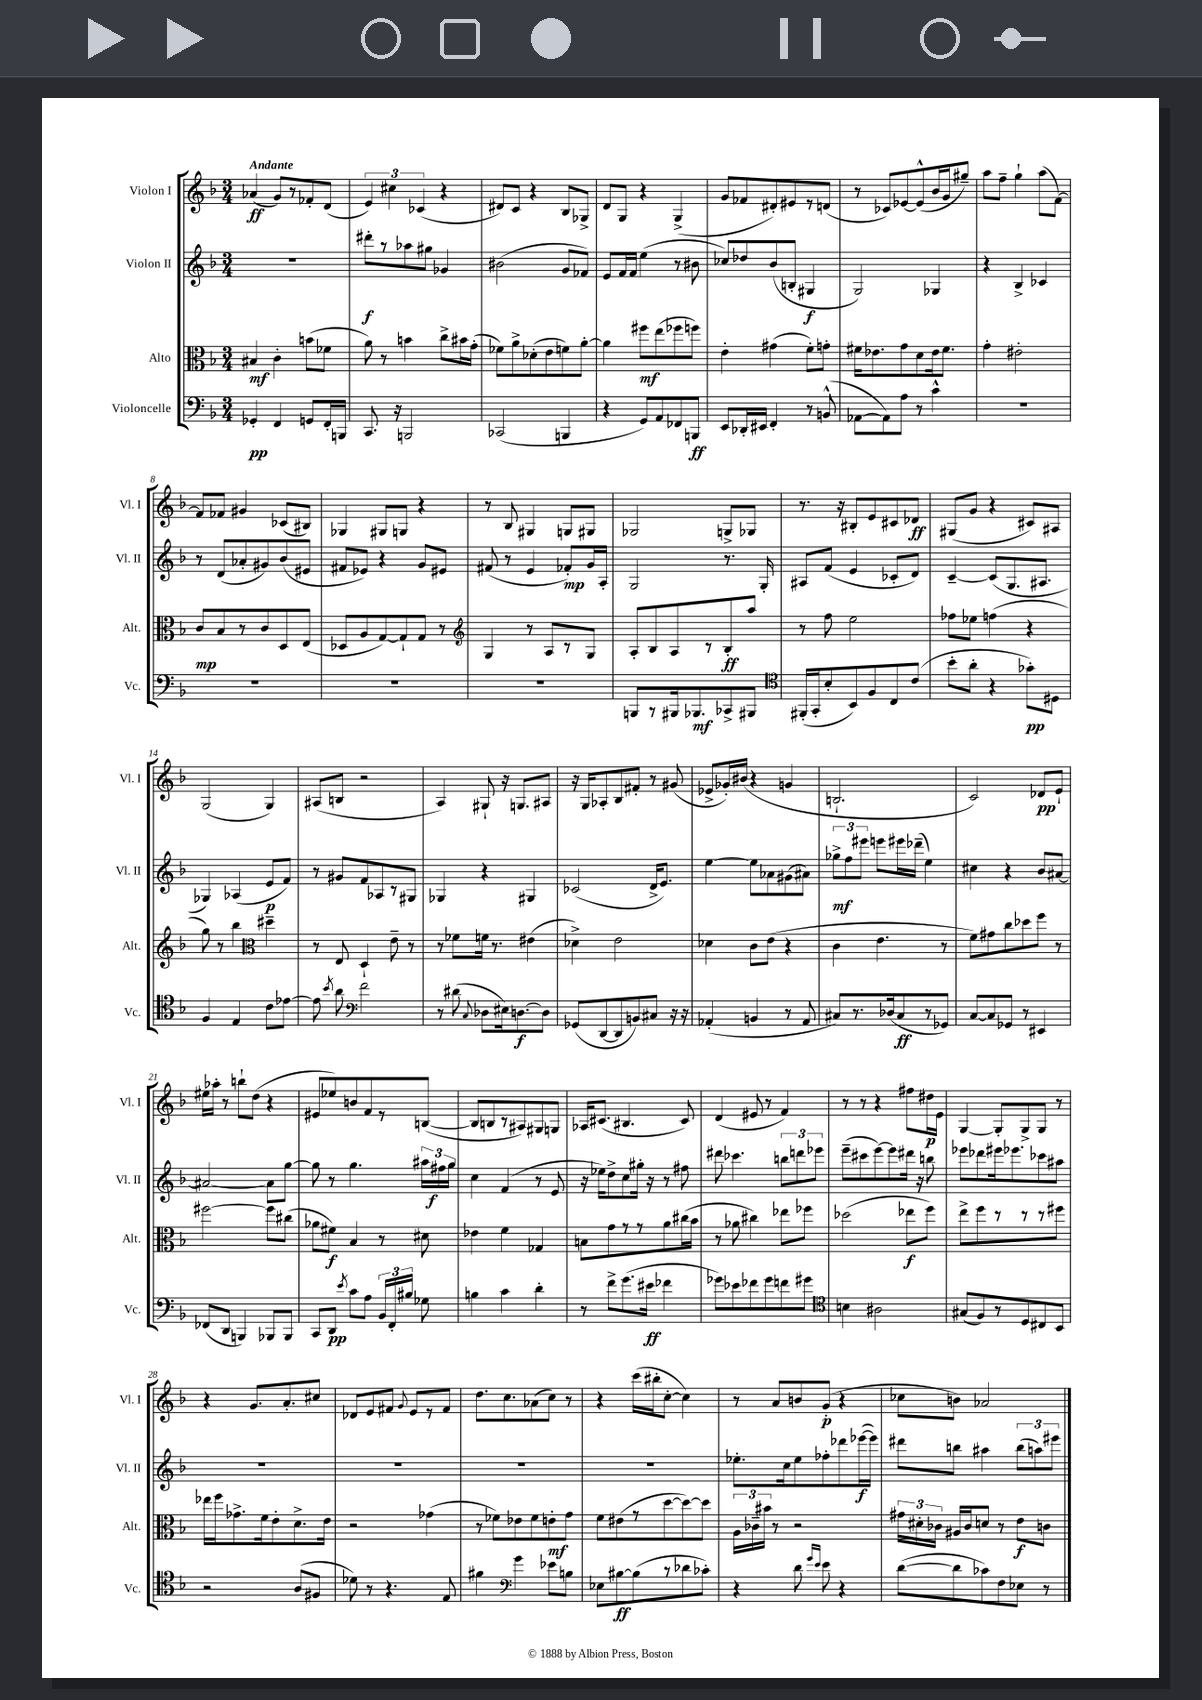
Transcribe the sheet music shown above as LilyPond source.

<<
\new StaffGroup <<
\new Staff = "s0" \with { instrumentName = "Violon I" shortInstrumentName = "Vl. I" } {
    \clef treble \key f \major \numericTimeSignature \time 3/4 \tempo "Andante"
    \autoBeamOff aes'4\ff( g'8[) r8 fes'8-. d'8]( |
    \tuplet 3/2 { e'4) cis''4 ces'4( } r4 |
    dis'8[) c'8] r4 bes8[ ges8]-> |
    d'8[ g8] r4 g4->( |
    g'8[ fes'8 dis'8-.) eis'8 r8 d'8]( |
    r8 ces'8[) ees'8~ ees'8-^( bes'16 g'16 gis''8]--) |
    a''8[ f''8]-- g''4-! a''8[( f'8]~) |
    f'8[ fes'8] gis'4 ces'8[( bis8]) |
    ges4 gis8[ g8] r4 |
    r8 bes8 gis4 g8[ gis8] |
    ges2 g8[-> ges8] |
    r8. r16 bis8[-. e'8 cis'8 des'8]\ff |
    gis8[( g'8] r4 cis'8[) ais8] |
    g2( g4) |
    ais8[( b8] r2 |
    a4) gis8-! r16 g8.[ ais8] |
    r16 g16[ aes8-. bes8 fis'8]-. r8 gis'8( |
    ees'8[-> ges'16-.) bis'16]( r4 g'4 |
    b2.-! |
    c'2) des'8[\pp e'8]-! |
    eis''16[ aes''16]-. r8 b''8[-! d''8]( r4 |
    eis'8[ ees''8) b'8 f'8 r8 b8]~( |
    b8[ b8 r8 ais8) gis8 g8] |
    aes16[ cis'8.]( bis4. cis'8) |
    d'4( eis'8 r8 f'4) |
    r8 r8 r4 fis''8[ dis''16\p e'16] |
    g4~ g8[-. g8-> g8] r8 |
    r4 g'8.[ a'8.-. cis''8] |
    des'8[ e'8 fis'8] \appoggiatura { g'8 } e'8[ r8 fis'8] |
    d''8.[ c''8. aes'8( c''8]) r8 |
    r4 c'''16[( bis''16-. c''8]~-. c''4) |
    r8 a'8[ b'8 g'8]-.\p( r4 |
    ces''8[ b'8]) aes'2 \bar "|." |
}
\new Staff = "s1" \with { instrumentName = "Violon II" shortInstrumentName = "Vl. II" } {
    \clef treble \key f \major \numericTimeSignature \time 3/4
    \autoBeamOff R2. |
    dis'''8[-.\f r8 aes''8 gis''8] ges'4 |
    bis'2( g'8[ fes'8]) |
    e'8[ f'16 f'16] e''4( r8 bis'8 |
    ces''8[) des''8 bes'8( b8]-. gis4\f |
    g2) ges4 |
    r4 bes4-> ces'4 |
    r8 d'8[( aes'8-. gis'8) bes'8( eis'8] |
    fis'8[ ees'8]) r4 g'8[ eis'8] |
    fis'8( r8 e'4 fes'8[-.\mp) g'16 a16]-. |
    g2 r8. g16-. |
    ais8[ f'8]( e'4 ces'8[-. d'8]) |
    c'4~-- c'8[( g8. ais8.] |
    ges4) aes4( e'8[\p f'8]) |
    r8 gis'8[ f'8 aes8 r8 gis8] |
    ges4 r4 gis4 |
    ces'2( d'16[-> e'8.]) |
    e''4~ e''8[ aes'8 gis'8( ais'8]) |
    \tuplet 3/2 { ges''8[->\mf f''8 eis'''8] } e'''8[ eis'''16 des'''16]--( e''4) |
    cis''4 r4 bes'8[ ais'8]~ |
    ais'2~ ais'8[ g''8]~ |
    g''8 r8 g''4. \tuplet 3/2 { ais''16[ fis''16\f g''16] } |
    c''4 f'4( r8 e'8 |
    r16 ees''16[) d''8-> c''8 gis''16]-. r16 r8 fis''8 |
    dis'''8 ces'''4. \tuplet 3/2 { b''8[ d'''8 ees'''8] } |
    e'''8[--( cis'''8 e'''8~) e'''8 dis'''16] r16 b''8 |
    ees'''8[ des'''8 eis'''16 ees'''8. ces'''8 ais''8] |
    R2. |
    R2. |
    R2. |
    R2. |
    ees''8.[-. c''16 ees''8 fes''8-. des'''8 ees'''16~\f( ees'''16]) |
    dis'''8[ b''8] ais''4 \tuplet 3/2 { b''8[( a''8) eis'''8] } \bar "|." |
}
\new Staff = "s2" \with { instrumentName = "Alto" shortInstrumentName = "Alt." } {
    \clef alto \key f \major \numericTimeSignature \time 3/4
    \autoBeamOff bis4\mf c'4-. b'8[( fes'8] |
    a'8) r8 b'4 c''8[-> bis'16 g'16]-.( |
    fes'8[) a'8-> des'8-.( e'8 f'8) a'8]~-. |
    a'4 fis''8[\mf e''8( fes''8 f''8]) |
    e'4-. gis'4( f'8[-.) g'8]-. |
    fis'16[ ees'8. g'8 d'8 ees'16 fis'8.] |
    g'4-. eis'2-. |
    c'8[\mp bes8 r8 c'8 d8 e8]( |
    des8[ a8 g8~) g8-! g8] r8 |
    \clef treble g4 r8 a8[ r8 g8] |
    a8[-. bes8 a8 r8 bes8-.\ff a''8] |
    r8 f''8 e''2 |
    fes''8[ ees''8] f''4( r4 |
    g''8) r8 bes''4 \clef alto dis''4-- |
    r8 e8 d4-! e'8-- r8 |
    r8 fes'8[ f'16] r8. eis'4( |
    des'4->) e'2 |
    des'4 c'8[ e'8]( r4 |
    c'4 e'4. r8 |
    f'8[) gis'8 c''8 des''8 f''8] r8 |
    fis''2~ fis''8[ cis''8]( |
    aes'8[ fis'8]\f) bes4 r8 dis'8 |
    ees'4 f'4 ges4 |
    b8[ g'8 r8 r8 a'8 cis''16( bes'16] |
    r8 aes'8 cis''4) ees''8[ fes''8] |
    des''2( ees''8[\f f''8]) |
    e''8[-> f''8 r8 r8 r8 fis''8] |
    ees''16[ f''16 ges'8.-> f'16 e'8-. d'8.-> e'16] |
    r2 ges'4( |
    r8 fes'8[) ees'8 fes'8 e'8-.\mf g'8] |
    f'8[ eis'8( r8 d''8~ d''8~) d''8] |
    \tuplet 3/2 { a16[ ces'16-- bis'16] } r8 r2 |
    \tuplet 3/2 { gis'16[ dis'16-. ces'16] } ais16[ ces'16 d'8] r8 e'8[\f c'8] \bar "|." |
}
\new Staff = "s3" \with { instrumentName = "Violoncelle" shortInstrumentName = "Vc." } {
    \clef bass \key f \major \numericTimeSignature \time 3/4
    \autoBeamOff ges,4-.\pp f,4 g,8[ f,16-. b,,16] |
    c,8. r16 b,,2 |
    ces,2( b,,4 |
    r4 g,8[) a,8 fes,8 b,,8]\ff |
    e,8[ des,16-. eis,16] f,4-. r8 b,8-^( |
    aes,8[~ aes,8) a8] r8 c'4-^ |
    R2. |
    R2. |
    R2. |
    R2. |
    b,,8[ r8 bis,,16 bes,,8.\mf ces,8-> bis,,8] |
    \clef tenor fis,16[-.( g,16-. bes8-. bes,8) f8 c8 c'8]( |
    bes'8[-. a'8]-. r4 ges'8[-.\pp) dis8] |
    f4 e4 c'8[ ees'8]~ |
    ees'8 \acciaccatura { bes'8 } a'8 \clef bass f'2 |
    r8 dis'8( \appoggiatura { c8 } des8[ eis16) d8.~\f d8] |
    ges,8[( d,8~ d,8 b,8) cis8] r16 r16 |
    aes,4-.( b,4 r8 aes,8 |
    cis8[) r8. des16( cis8\ff r8 ges,8]) |
    c8[~ c8 ges,8] r8 eis,4 |
    fes,8[( d,8] b,,4) bes,,8[ bes,,8] |
    c,8[ d,8]\pp \acciaccatura { e'8 } c'8[ a8] \tuplet 3/2 { bes,16[ f,16-. bis16] } ges8 |
    b4 c'4 d'4-. |
    r8 f'8[-> g'8.( eis'16]\ff fes'4 |
    ges'8[) ees'8 fes'8 ges'8 f'8 gis'8] |
    \clef tenor b4 ais2 |
    gis8[( f8) r8 d8 cis8 bes,8] |
    r2 a8[( fis8] |
    des'8) r8 r4. e8 |
    fis'4 \clef bass g'4 ees'8[ b8] |
    ees8[ bis8~\ff bis8( r8 des'8 ces'8]-.) |
    r4 d'8 \grace { g'16[ e'16] } e'8 r4 |
    d'8[~( d'8 ces'8) f8 ees8] r8 \bar "|." |
}
>>
>>
